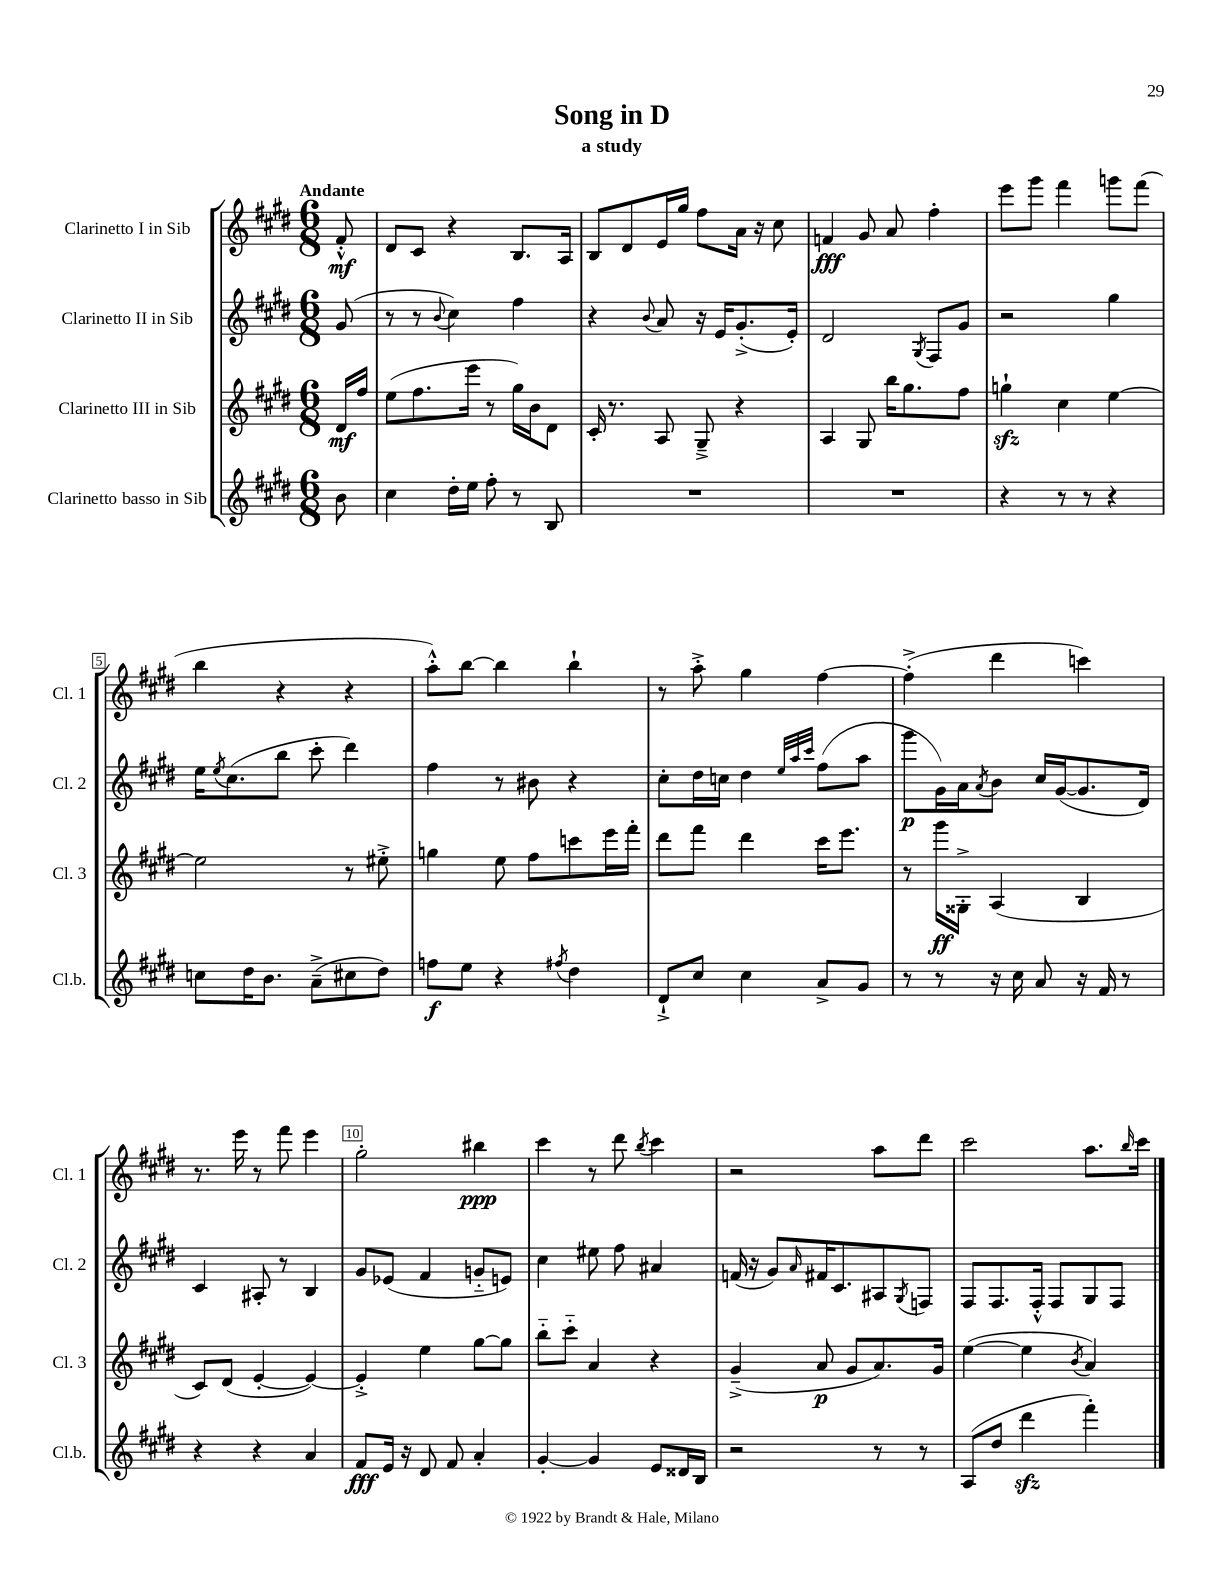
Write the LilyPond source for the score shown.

\header { title = "Song in D" subtitle = "a study" }
<<
\new StaffGroup <<
\new Staff = "s0" \with { instrumentName = "Clarinetto I in Sib" shortInstrumentName = "Cl. 1" } {
    \clef treble \key e \major \numericTimeSignature \time 6/8 \partial 8 \tempo "Andante"
    fis'8-.-^\mf |
    dis'8 cis'8 r4 b8. a16 |
    b8 dis'8 e'16 gis''16 fis''8 a'16 r16 cis''8 |
    f'4\fff gis'8 a'8 fis''4-. |
    e'''8 gis'''8 fis'''4 g'''8 fis'''8( |
    b''4 r4 r4 |
    a''8-.-^) b''8~ b''4 b''4-! |
    r8 a''8-.-> gis''4 fis''4~ |
    fis''4-.->( dis'''4 c'''4) |
    r8. e'''16 r8 fis'''8 e'''4 |
    gis''2-. bis''4\ppp |
    cis'''4 r8 dis'''8 \acciaccatura { b''8 } cis'''4 |
    r2 a''8 dis'''8 |
    cis'''2 a''8. \grace { b''16 } cis'''16 \bar "|." |
}
\new Staff = "s1" \with { instrumentName = "Clarinetto II in Sib" shortInstrumentName = "Cl. 2" } {
    \clef treble \key e \major \numericTimeSignature \time 6/8 \partial 8
    gis'8( |
    r8 r8 \appoggiatura { b'8 } cis''4) fis''4 |
    r4 \appoggiatura { b'8 } a'8 r16 e'16 gis'8.-.->( e'16-.) |
    dis'2 \acciaccatura { gis8 } fis8 gis'8 |
    r2 gis''4 |
    e''16 \acciaccatura { e''8 } cis''8.( b''8 cis'''8-. dis'''4) |
    fis''4 r8 bis'8 r4 |
    cis''8-. dis''16 c''16 dis''4 \grace { e''32 a''32 cis'''32 } fis''8( a''8 |
    gis'''8\p gis'16) a'16 \acciaccatura { a'8 } b'8 cis''16 gis'16~( gis'8. dis'16) |
    cis'4 ais8-. r8 b4 |
    gis'8 ees'8( fis'4 g'8-_ e'8) |
    cis''4 eis''8 fis''8 ais'4 |
    f'16( r16 gis'8) \grace { a'16 } fis'16 cis'8. ais8 \acciaccatura { gis8 } f8 |
    fis8 fis8. fis16-.-^ fis8 gis8 fis8 \bar "|." |
}
\new Staff = "s2" \with { instrumentName = "Clarinetto III in Sib" shortInstrumentName = "Cl. 3" } {
    \clef treble \key e \major \numericTimeSignature \time 6/8 \partial 8
    dis'16\mf fis''16 |
    e''8( fis''8. e'''16 r8 gis''16) b'16 dis'8 |
    cis'16-. r8. a8 gis8---> r4 |
    a4 gis8 b''16 gis''8. fis''8 |
    g''4-!\sfz cis''4 e''4~ |
    e''2 r8 eis''8-.-> |
    g''4 e''8 fis''8 c'''8 e'''16 fis'''16-. |
    dis'''8 fis'''8 dis'''4 cis'''16 e'''8. |
    r8 gis'''16\ff gisis16-.-> a4( b4 |
    cis'8) dis'8( e'4~-. e'4~) |
    e'4-.-> e''4 gis''8~ gis''8 |
    b''8-_ cis'''8-_ a'4 r4 |
    gis'4--->( a'8\p gis'8 a'8.) gis'16 |
    e''4~( e''4 \acciaccatura { b'8 } a'4) \bar "|." |
}
\new Staff = "s3" \with { instrumentName = "Clarinetto basso in Sib" shortInstrumentName = "Cl.b." } {
    \clef treble \key e \major \numericTimeSignature \time 6/8 \partial 8
    b'8 |
    cis''4 dis''16-. e''16 fis''8-. r8 b8 |
    R2. |
    R2. |
    r4 r8 r8 r4 |
    c''8 dis''16 b'8. a'8--->( cis''8 dis''8) |
    f''8\f e''8 r4 \acciaccatura { fis''8 } dis''4 |
    dis'8-!-> cis''8 cis''4 a'8-> gis'8 |
    r8 r8 r16 cis''16 a'8 r16 fis'16 r8 |
    r4 r4 a'4 |
    fis'8\fff e'16 r16 dis'8 fis'8 a'4-. |
    gis'4~-. gis'4 e'8 disis'16 b16 |
    r2 r8 r8 |
    a8( dis''8 dis'''4\sfz fis'''4-.) \bar "|." |
}
>>
>>
\layout { \context { \Score \override BarNumber.break-visibility = ##(#f #t #t) barNumberVisibility = #(every-nth-bar-number-visible 5) \override BarNumber.stencil = #(make-stencil-boxer 0.1 0.3 ly:text-interface::print) } }
